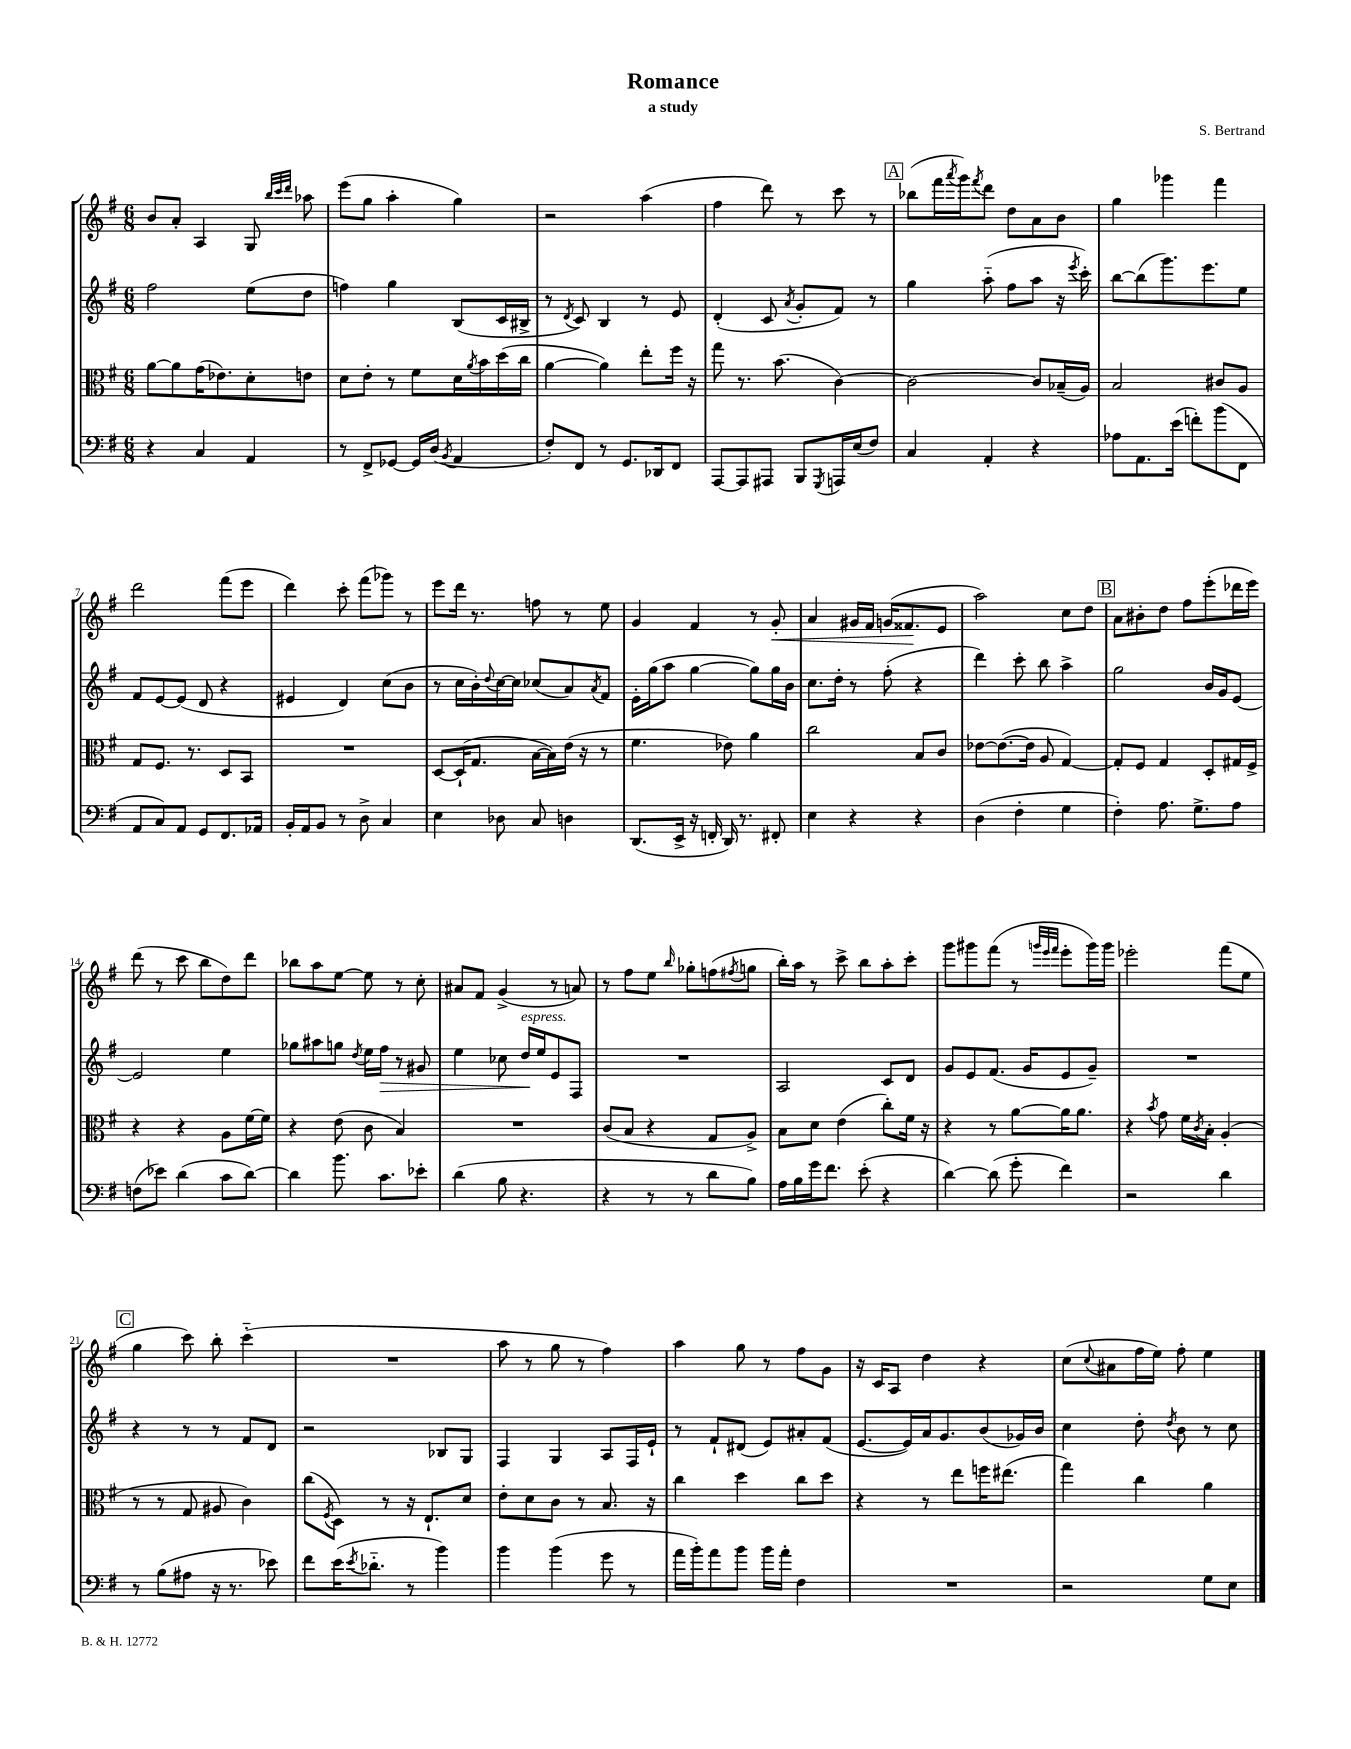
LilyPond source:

\header { title = "Romance" composer = "S. Bertrand" subtitle = "a study" }
<<
\new StaffGroup <<
\new Staff = "s0" {
    \clef treble \key g \major \numericTimeSignature \time 6/8
    b'8 a'8-. a4 g8 \grace { b''32 c'''32 d'''32 } aes''8 |
    e'''8( g''8 a''4-. g''4) |
    r2 a''4( |
    fis''4 d'''8) r8 c'''8 r8 |
    \mark \markup { \box "A" } bes''8( fis'''16 \acciaccatura { a'''8 } g'''16) \acciaccatura { fis'''8 } d'''8 d''8 a'8 b'8 |
    g''4 ges'''4 fis'''4 |
    d'''2 fis'''8( e'''8 |
    d'''4) c'''8-. fis'''8( ges'''8) r8 |
    e'''8 d'''16 r8. f''8 r8 e''8 |
    g'4 fis'4 r8 g'8-.\< |
    a'4 gis'16 fis'16 g'16( fisis'8.\! e'8 |
    a''2) c''8 d''8 |
    \mark \markup { \box "B" } a'8 bis'8-. d''8 fis''8 e'''8-.( des'''16 e'''16) |
    d'''8( r8 c'''8 b''8 d''8) d'''8 |
    bes''8 a''8 e''8~ e''8 r8 c''8-. |
    ais'8 fis'8 g'4->( r8 a'8) |
    r8 fis''8 e''8 \grace { b''16 } ges''8-. f''8( \acciaccatura { fis''8 } g''8 |
    b''16-.) a''16 r8 c'''8-> b''8 a''8-. c'''8-. |
    g'''8 gis'''8 fis'''8( r8 \grace { g'''32 e'''32 fis'''32 } e'''8-. g'''16) g'''16 |
    ees'''2-. fis'''8( e''8 |
    \mark \markup { \box "C" } g''4 c'''8) b''8-. c'''4-_( |
    R2. |
    a''8 r8 g''8 r8 fis''4) |
    a''4 g''8 r8 fis''8 g'8 |
    r16 c'16 a8 d''4 r4 |
    c''8( \appoggiatura { c''8 } ais'8 fis''16 e''16) fis''8-. e''4 \bar "|." |
}
\new Staff = "s1" {
    \clef treble \key g \major \numericTimeSignature \time 6/8
    fis''2 e''8( d''8 |
    f''4) g''4 b8( c'16 bis16-> |
    r8 \acciaccatura { d'8 } c'8) b4 r8 e'8 |
    d'4-.( c'8 \acciaccatura { a'8 } g'8-. fis'8) r8 |
    \mark \markup { \box "A" } g''4 a''8-_( fis''8 a''8 r16 \acciaccatura { e'''8 } c'''16-.) |
    b''8~ b''8( g'''8.) e'''8. e''8 |
    fis'8 e'8~ e'8( d'8 r4 |
    eis'4 d'4) c''8( b'8 |
    r8 c''16 b'16-.) \appoggiatura { d''8 } c''16~ c''16 ces''8( a'8) \acciaccatura { a'8 } fis'8 |
    e'16-. g''16( a''8 g''4~ g''8) g''16 b'16 |
    c''8. d''16-. r8 fis''8-.( r4 |
    d'''4) c'''8-. b''8 a''4-> |
    \mark \markup { \box "B" } g''2 b'16 g'16 e'8~ |
    e'2 e''4 |
    ges''8 ais''8 g''8 \acciaccatura { d''8 } e''16 fis''16\> r8 gis'8 |
    e''4 ces''8 d''16\!^\markup { \italic "espress." } e''16 e'8 fis8 |
    R2. |
    a2 c'8 d'8 |
    g'8 e'8 fis'8.( g'16 e'8 g'8--) |
    R2. |
    \mark \markup { \box "C" } r4 r8 r8 fis'8 d'8 |
    r2 bes8 g8 |
    fis4 g4 a8 fis16 e'16-! |
    r8 fis'8-! dis'8( e'8) ais'8-. fis'8( |
    e'8.~ e'16) a'16 g'8. b'8( ges'16) b'16 |
    c''4 d''8-. \acciaccatura { d''8 } b'8 r8 c''8 \bar "|." |
}
\new Staff = "s2" {
    \clef alto \key g \major \numericTimeSignature \time 6/8
    a'8~ a'8 g'16( ees'8.) d'8-. e'8 |
    d'8 e'8-. r8 fis'8 d'16 \acciaccatura { a'8 } b'16 d''16( c''16 |
    a'4~ a'4) e''8-. fis''16 r16 |
    g''8 r8. b'8.( c'4~) |
    \mark \markup { \box "A" } c'2~ c'8 bes16--( a16) |
    b2 cis'8 a8 |
    g8 fis8. r8. d8 b,8 |
    R2. |
    d8~ d16-!( g8. b16~ b16) e'16( r16 r8 |
    fis'4. ees'8) a'4 |
    c''2 b8 c'8 |
    ees'8~ ees'8.~( ees'16 a8 g4~) |
    \mark \markup { \box "B" } g8-. fis8 g4 d8-. gis16 fis16-> |
    r4 r4 a8 fis'16~ fis'16 |
    r4 e'8( c'8 b4) |
    R2. |
    c'8( b8 r4 g8 a8->) |
    b8 d'8 e'4( c''8-.) fis'16 r16 |
    r4 r8 a'8~ a'16 a'8. |
    r4 \acciaccatura { b'8 } g'8 fis'16 \acciaccatura { c'8 } b16-. a4-.( |
    \mark \markup { \box "C" } r8 r8 g8 ais8 c'4) |
    c''8( \acciaccatura { fis8 } d8) r8 r16 e8.-! d'8 |
    e'8-. d'8 c'8 r8 b8. r16 |
    c''4 d''4 c''8 d''8 |
    r4 r8 e''8 f''16 eis''8.( |
    g''4) c''4 a'4 \bar "|." |
}
\new Staff = "s3" {
    \clef bass \key g \major \numericTimeSignature \time 6/8
    r4 c4 a,4 |
    r8 fis,8-> ges,8~ ges,16 d16( \acciaccatura { b,8 } a,4 |
    fis8-.) fis,8 r8 g,8. des,16 fis,8 |
    a,,8~ a,,8 ais,,8 b,,8 \acciaccatura { g,,8 } a,,16 e16( fis8) |
    \mark \markup { \box "A" } c4 a,4-. r4 |
    aes8 a,8. e'16( f'8-.) b'8( fis,8 |
    a,8 c8) a,8 g,8 fis,8. aes,16 |
    b,16-. a,16 b,8 r8 d8-> c4 |
    e4 des8 c8 d4 |
    d,8.( e,16-> r16 f,16-. d,16) r8. fis,8-. |
    e4 r4 r4 |
    d4( fis4-. g4 |
    \mark \markup { \box "B" } fis4-.) a8. g8.-> a8 |
    f8( ees'8) d'4( c'8 d'8~) |
    d'4 b'8. c'8. ees'8-. |
    d'4( b8 r4. |
    r4 r8 r8 d'8 b8) |
    a16 b16 g'16 fis'8. e'8-.( r4 |
    d'4~) d'8( g'8-. fis'4) |
    r2 d'4 |
    \mark \markup { \box "C" } r8 b8( ais8 r16 r8. ees'8) |
    fis'8 e'16( \acciaccatura { e'8 } des'8.-_ r8 b'4) |
    b'4 b'4( g'8 r8 |
    a'16 b'16-.) a'8 b'8 b'16 a'16-. fis4 |
    R2. |
    r2 g8 e8 \bar "|." |
}
>>
>>
